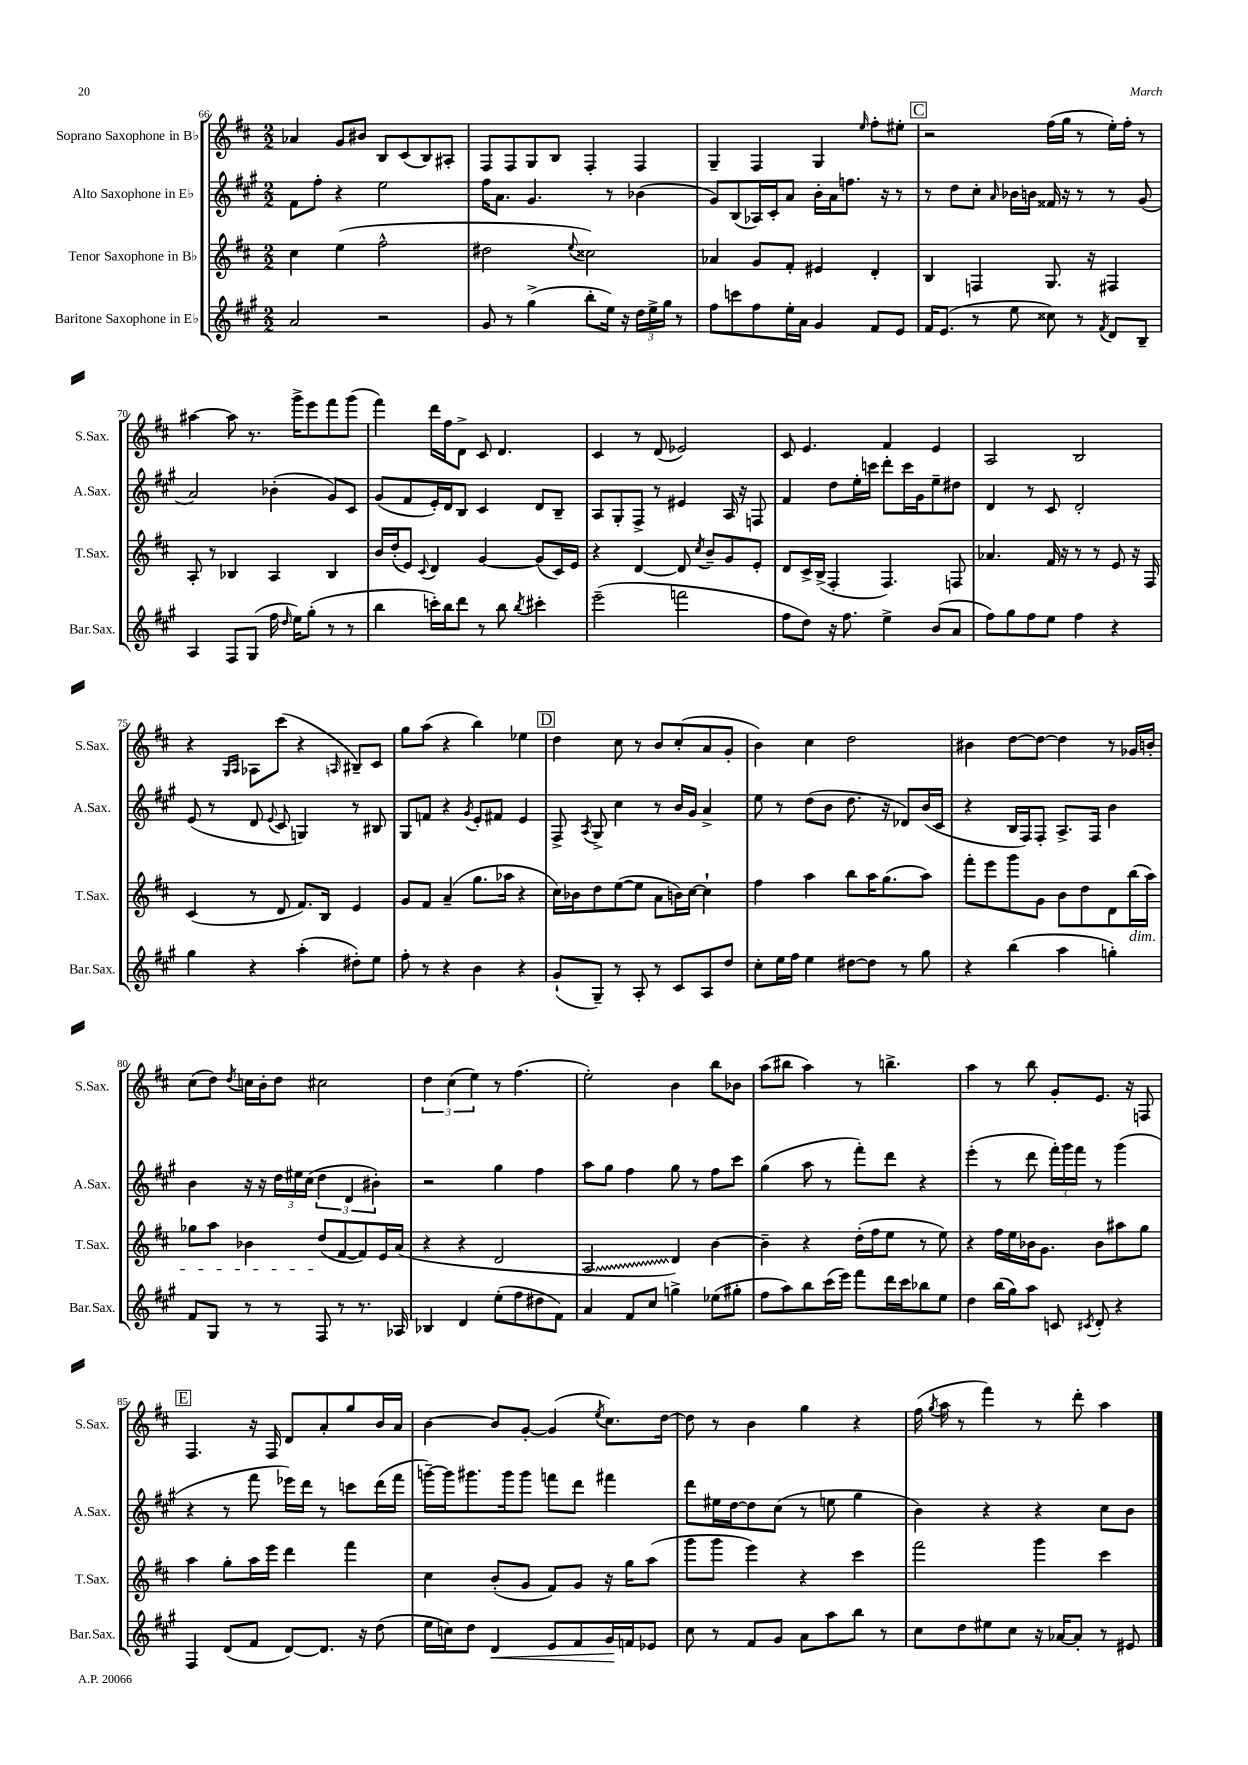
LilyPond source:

<<
\new StaffGroup <<
\new Staff = "s0" \with { instrumentName = "Soprano Saxophone in Bb" shortInstrumentName = "S.Sax." } {
    \clef treble \key d \major \numericTimeSignature \time 2/2
    \autoBeamOff aes'4 g'8[ bis'8] b8[ cis'8( b8) ais8]-. |
    fis8[ fis8 g8 b8] fis4-. fis4 |
    g4-- fis4 g4 \grace { e''16 } fis''8[-. eis''8]-. |
    \mark \markup { \box "C" } r2 fis''16[( g''16] r8 e''16[-.) fis''16]-. r8 |
    ais''4~ ais''8 r8. g'''16[-> e'''8 fis'''8 g'''8]( |
    fis'''4) d'''16[ fis''16 d'8]-> cis'8 d'4. |
    cis'4 r8 d'8( ees'2) |
    cis'8 e'4. fis'4 e'4 |
    a2 b2 |
    r4 \grace { g16[ a16] } aes8[ cis'''8]( r4 \grace { a16 } bis8[--) cis'8] |
    g''8[ a''8]( r4 b''4) ees''4 |
    \mark \markup { \box "D" } d''4 cis''8 r8 b'8[ cis''8-.( a'8 g'8]-. |
    b'4) cis''4 d''2 |
    bis'4 d''8[~ d''8]~ d''4 r8 ges'16[ b'16]-. |
    cis''8[( d''8]) \acciaccatura { d''8 } c''16[ b'16-. d''8] cis''2 |
    \tuplet 3/2 { d''4 cis''4( e''4) } r8 fis''4.( |
    e''2-.) b'4 b''8[ bes'8] |
    a''8[( bis''8] a''4) r8 b''4.-> |
    a''4 r8 b''8 g'8[-. e'8.] r16 f8 |
    \mark \markup { \box "E" } fis4. r16 fis16 d'8[ a'8-. g''8 b'16 a'16] |
    b'4~ b'8[ g'8]~-. g'4( \acciaccatura { e''8 } cis''8.[) d''16]~ |
    d''8 r8 b'4 g''4 r4 |
    fis''16( \acciaccatura { g''8 } a''16 r8 fis'''4) r8 d'''8-. a''4 \bar "|." |
}
\new Staff = "s1" \with { instrumentName = "Alto Saxophone in Eb" shortInstrumentName = "A.Sax." } {
    \clef treble \key a \major \numericTimeSignature \time 2/2
    \autoBeamOff fis'8[ fis''8]-. r4 e''2 |
    fis''16[ a'8.] gis'4. r8 bes'4( |
    gis'8[) b8( aes16) cis'16-. a'8] b'16[-. a'16 f''8.] r16 r8 |
    \mark \markup { \box "C" } r8 d''8[ cis''8]-. \grace { a'16 } bes'16[ b'16] fisis'16 r16 r8 r8 gis'8( |
    a'2) bes'4-.( gis'8[) cis'8] |
    gis'8[( fis'8 e'16-.) d'16 b8] cis'4 d'8[ b8]-- |
    a8[ gis8-. fis8]-> r8 eis'4 a16 r16 f8 |
    fis'4 d''8[ e''16-. c'''16] d'''8[-. c'''16 gis'16 e''8-- dis''8] |
    d'4 r8 cis'8 d'2-. |
    e'8( r8 d'8 \appoggiatura { e'8 } cis'8 g4) r8 bis8 |
    gis8[ f'8] r4 \acciaccatura { gis'8 } e'8[-. fis'8] e'4 |
    \mark \markup { \box "D" } fis8-> \acciaccatura { a8 } gis8-> cis''4 r8 b'16[ gis'16] a'4-> |
    e''8 r8 d''8[( b'8] d''8. r16 des'8[) b'16( cis'16] |
    r4 b16[ fis16) fis8]-. a8.[-> fis16] b'4 |
    b'4 r16 r16 \tuplet 3/2 { d''16[ eis''16 cis''16]( } \tuplet 3/2 { d''4 d'4 bis'4-.) } |
    r2 gis''4 fis''4 |
    a''8[ gis''8] fis''4 gis''8 r8 fis''8[ cis'''8] |
    gis''4( a''8 r8 fis'''8[-.) d'''8] r4 |
    e'''4-.( r8 d'''8 \tuplet 3/2 { fis'''16[-.) gis'''16 fis'''16] } r8 gis'''4( |
    \mark \markup { \box "E" } r4 r8 fis'''8 ees'''16[) d'''16] r8 c'''8[ d'''16( fis'''16] |
    g'''16[~--) g'''16 gis'''8. gis'''16 gis'''8] f'''8[ d'''8] fis'''4 |
    d'''8[ eis''16 d''16~ d''8 cis''8]( r8 e''8 gis''4 |
    b'4) r4 r4 cis''8[ b'8] \bar "|." |
}
\new Staff = "s2" \with { instrumentName = "Tenor Saxophone in Bb" shortInstrumentName = "T.Sax." } {
    \clef treble \key d \major \numericTimeSignature \time 2/2
    \autoBeamOff cis''4 e''4( fis''2-^ |
    dis''2 \appoggiatura { e''8 } cisis''2) |
    aes'4 g'8[ fis'8]-. eis'4 d'4-. |
    \mark \markup { \box "C" } b4 f4 g8. r16 fis4 |
    a8-. r8 bes4 a4 bes4 |
    b'16[ d''16-.( e'8]) \appoggiatura { cis'8 } d'4 g'4~ g'8[( cis'16) e'16] |
    r4 d'4~ d'8 \acciaccatura { cis''8 } b'8[-- g'8 e'8]-. |
    d'8[ cis'16-> b16]->( fis4-. fis4.) f8 |
    aes'4. fis'16 r16 r8 r8 e'8 r16 fis16 |
    cis'4( r8 d'8 fis'8.[) b16] e'4 |
    g'8[ fis'8] a'4--( g''8.[ aes''16] r4 |
    \mark \markup { \box "D" } cis''16[) bes'16 d''8 e''8~( e''8] a'8[ b'16) cis''16]~ cis''4-! |
    fis''4 a''4 b''8[ a''16 g''8.( a''8]) |
    fis'''8[-. e'''8 g'''8 g'8] b'8[ d''8 d'8 b''16\dim( a''16]) |
    ges''8[ a''8] bes'4 d''8[\!( fis'8~ fis'8) e'16 a'16]( |
    r4 r4 d'2 |
    \once \override Glissando.style = #'zigzag a2\glissando d'4) b'4~ |
    b'4-- r4 d''16[-.( fis''16 e''8] r8 e''8) |
    r4 fis''16[ e''16 bes'16 g'8.] bes'8[ ais''8 g''8] |
    \mark \markup { \box "E" } a''4 g''8[-. a''16 e'''16] d'''4 fis'''4 |
    cis''4 b'8[-.( g'8] fis'8[) g'8] r16 g''16[ a''8]( |
    g'''8[ g'''8] e'''4) r4 cis'''4 |
    fis'''2 g'''4 cis'''4 \bar "|." |
}
\new Staff = "s3" \with { instrumentName = "Baritone Saxophone in Eb" shortInstrumentName = "Bar.Sax." } {
    \clef treble \key a \major \numericTimeSignature \time 2/2
    \autoBeamOff a'2 r2 |
    gis'8 r8 gis''4->( b''8[-. e''16]) r16 \tuplet 3/2 { d''16[ e''16-> gis''16] } r8 |
    fis''8[ c'''8 fis''8 e''16-. a'16] gis'4 fis'8[ e'8] |
    \mark \markup { \box "C" } fis'16[ e'8.]( r8 e''8 cisis''8) r8 \acciaccatura { fis'8 } d'8[ b8]-- |
    a4 fis8[ gis8]( fis''16 \grace { d''16 } e''16[) gis''8]-.( r8 r8 |
    b''4 c'''16[-.) b''16 d'''8] r8 b''8 \acciaccatura { b''8 } cis'''4-. |
    e'''2--( f'''2 |
    fis''8[ d''8]) r16 fis''8. e''4-> b'8[( a'8] |
    fis''8[) gis''8 fis''8 e''8] fis''4 r4 |
    gis''4 r4 a''4-.( dis''8[-.) e''8] |
    fis''8-. r8 r4 b'4 r4 |
    \mark \markup { \box "D" } gis'8[-!( gis8]--) r8 a8-. r8 cis'8[ a8 d''8] |
    cis''8[-. e''16 fis''16] e''4 dis''8[~ dis''8] r8 gis''8 |
    r4 b''4( a''4 g''4-.) |
    fis'8[ gis8] r8 r8 fis8 r8 r8. aes16 |
    bes4 d'4 e''8[-.( fis''8 dis''8 fis'8]) |
    a'4 fis'8[ cis''8] g''4-> ees''8[( gis''8]-. |
    fis''8[ a''8) b''8 cis'''16( e'''16]) fis'''8[ d'''16 cis'''16 bes''8 e''8] |
    d''4 b''16[( gis''16) a''8] c'8 \acciaccatura { cis'8 } d'8-. r4 |
    \mark \markup { \box "E" } fis4 d'8[( fis'8] d'8[~) d'8.] r16 d''8( |
    e''16[ c''16) d''8] d'4\< e'8[ fis'8 gis'16\! f'16 ees'8] |
    cis''8 r8 fis'8[ gis'8] a'8[ a''8 b''8] r8 |
    cis''8[ d''8 eis''8 cis''8] r16 aes'16[~ aes'8]-. r8 eis'8 \bar "|." |
}
>>
>>
\layout { \context { \Score currentBarNumber = #66 } }
